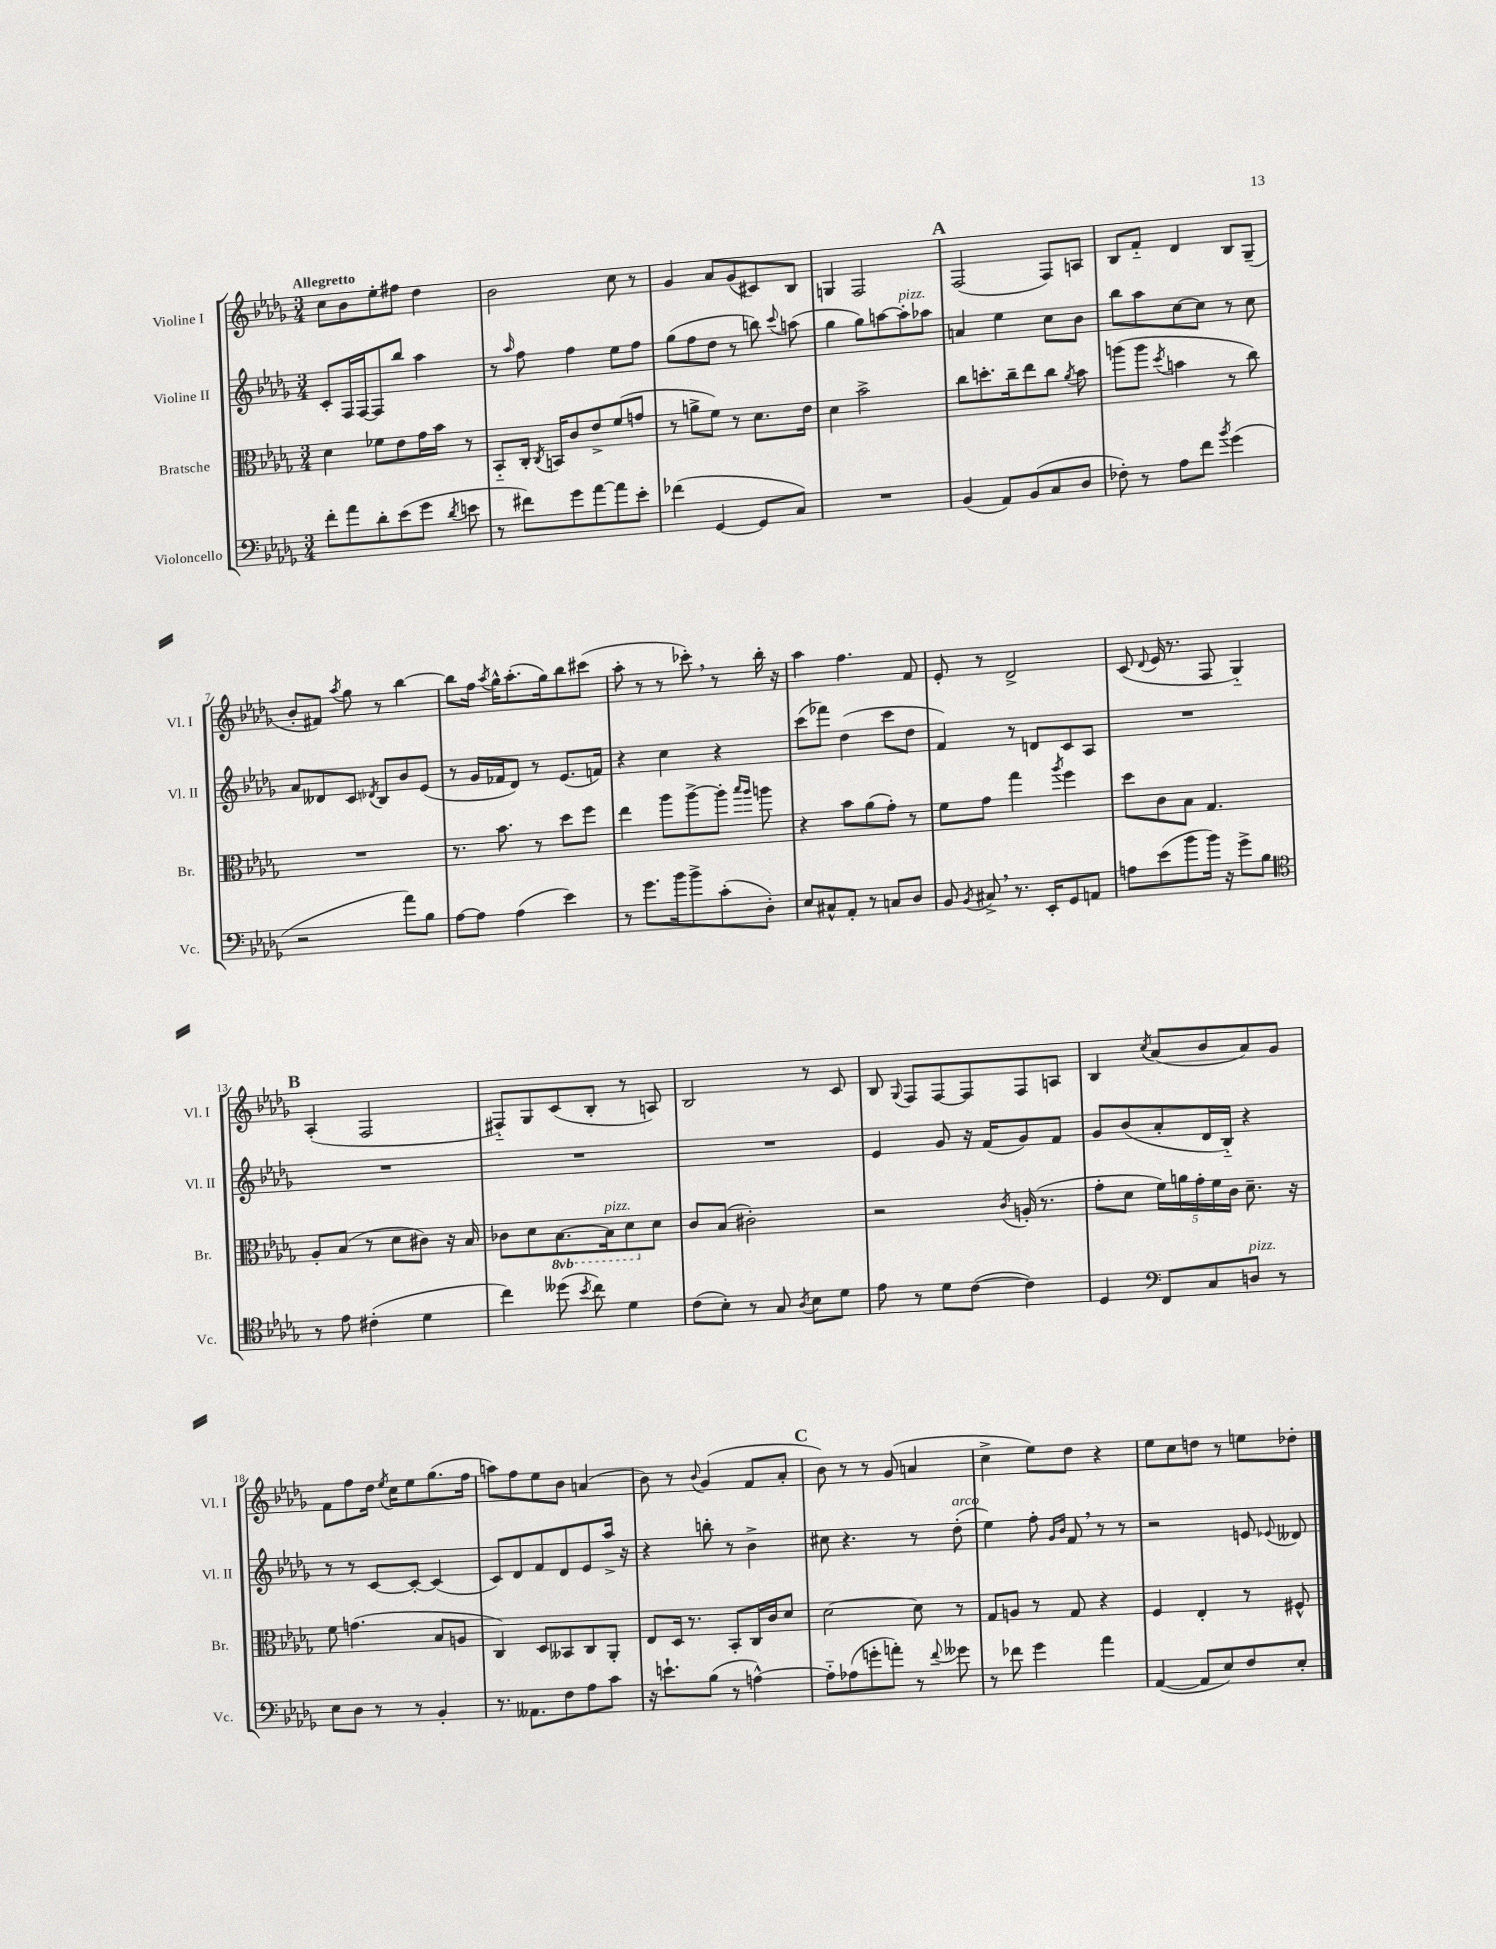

**kern	**kern	**kern	**kern
*staff4	*staff3	*staff2	*staff1
*clefF4	*clefC3	*clefG2	*clefG2
*k[b-e-a-d-g-]	*k[b-e-a-d-g-]	*k[b-e-a-d-g-]	*k[b-e-a-d-g-]
*M3/4	*M3/4	*M3/4	*M3/4
8f'	4d-	8c'	8cc
8a-	.	16F	8b-
.	.	[16F	.
8d-'	8f-	8F]	8ee-'
(8e-	8e-	8bb-	8ff#
8g-	16g-	4aa-	4dd-
.	16b-	.	.
8qd-	.	.	.
8e	8r	.	.
=	=	=	=
8r	8BB-'~	8r	2b-
.	.	16qqaa-	.
8f#)	16C'	8ff	.
.	8qC	.	.
.	16BB	.	.
8g-	8c	4ff	.
[8a-	8e-^	.	.
8a-]	(8f	8ee-	8cc
8e-'	8g	8ff	8r
=	=	=	=
(4f-	8r	(8gg-	4g-
.	8a^	8ff	.
[4GG-	8f)	8dd-	8a-
.	8r	8r	(8g-
8GG-]	8.d-	8bb)	8c#)
.	.	8qqccc	.
8C)	.	(8aa	8B-
.	16e-	.	.
=	=	=	=
2.r	4d-	4gg-	4G
.	2b-^	8gg-)	2F
.	.	[8aa	.
.	.	8aa']	.
.	.	8aa-	.
=	=	=	=
(4BB-	8cc	4a	(2F
.	8.dd'	.	.
8AA-)	.	4ee-	.
.	16cc~	.	.
(8BB-	8ee-	.	.
8C	8cc	8cc	8F)
.	8qa-	.	.
8D-	8b-	8b-	8A
=	=	=	=
8F-')	(8aa	8bb-	8B-
8r	8aa	8aa-	8f'~
.	8qdd-	.	.
8A-	4b	[8cc	4d-
8f	.	8cc]	.
8qb-	.	.	.
(4g-	8r	8r	8B-
.	8cc)	8cc	(8G-~
=	=	=	=
2r	2.r	8a-	8b-'
.	.	8d--	8f#)
.	.	.	8qaa-
.	.	8c	8gg-
.	.	8qd-	.
.	.	8B-	8r
8a-)	.	8b-	[4bb-
8B-	.	(8e-	.
=	=	=	=
[8A-	8.r	8r	8bb-]
8A-]	.	16g-	16ff
.	.	.	8qaa-
.	8.b-	16f-	16gg-^^
(4A-	.	8d-)	(8.aa-'
.	8r	8r	.
.	.	.	16gg-)
4e-)	8dd-	(8.e-	8bb-
.	8ff	.	(8ccc#
.	.	16f)	.
=	=	=	=
8r	4ee-	4r	8aa-'
8.g-	.	.	8r
.	8aa-	4cc	8r
16b-	.	.	.
8b-^	[8aa-^	.	8ccc-')
(8c'	8aa-']	4r	8r
.	16qqbb-	.	.
.	16qqaa-	.	.
8D-')	8aa	.	16bb-'
.	.	.	16r
=	=	=	=
8E-	4r	(8ccc	4aa-
8C#^^	.	8fff-)	.
8AA-'	8b-	(4dd-	4.ff
8r	(8a-	.	.
8C	8g-')	8ccc	.
8D-	8r	8dd-	8f
=	=	=	=
8BB-	8f	4f)	8e-'
8qBB-	.	.	.
8C#^	8g-	.	8r
8.r	4gg-	8r	2d-^
.	.	8d	.
16EE-'	.	.	.
.	8qaa-	.	.
8GG-	4ff	8c	.
8AA	.	8A-	.
=	=	=	=
8A	8dd-	2.r	(8c
.	.	.	8qqd-
(8e-	8c	.	16e-
.	.	.	8.r
8b-	8B-	.	.
16b-)	4.G-	.	8F
16r	.	.	.
8g-^	.	.	4G-'~)
8B-	.	.	.
=	=	=	=
*clefC4	*	*	*
8r	8A-'	2.r	(4A-'
8e-	(8B-	.	.
(4c#'	8r	.	2F
.	8d-	.	.
4d-	8c#)	.	.
.	16r	.	.
.	16B-	.	.
=	=	=	=
4cc)	8c-	2.r	8F#'~)
.	8d-	.	8G-
(8dd--	[8.BB-	.	(8c
8qb-	.	.	.
8cc)	.	.	8B-'
.	16BB-]	.	.
4d-	8D-	.	8r
.	8d-	.	8A)
=	=	=	=
(8c	8c	2.r	2B-
8B-')	(8B-	.	.
8r	2c#')	.	.
8G-	.	.	.
8qA-	.	.	.
8B-	.	.	8r
8d-	.	.	8c
=	=	=	=
8e-	2r	4e-	8B-
.	.	.	8qqG-
8r	.	.	8F
8d-	.	8g-	[8F
([8c	.	16r	8F]
.	.	(16f	.
.	8qc	.	.
4c])	(16A'	8g-)	8F
.	8.r	.	.
.	.	8f	8A
=	=	=	=
4D-	8g-'	8g-	4B-
.	8d-	(8b-	.
*clefF4	*	*	*
.	.	.	8qcc
8FF	20f)	8a-'	(8a-
.	20a	.	.
.	20g-'	.	.
8C	.	16d-	8b-
.	20f	.	.
.	.	16B-'~)	.
.	20c	.	.
8D	8.d-~	4r	8a-)
8r	.	.	8g-
.	16r	.	.
=	=	=	=
8E-	8f	8r	8f
8D-	(4.g	8r	8ff
8r	.	[8c	16dd-
.	.	.	8qee-
.	.	.	16cc
8r	.	8c'_	8ee-
4BB-'	8B-	(4c]	(8.gg-
.	8A	.	.
.	.	.	16ff
=	=	=	=
8.r	4C)	8c)	8aa)
.	.	8d-	8ff
8.AA--	.	.	.
.	8D-	8f	8ee-
8F	8BB--	8d-	8b-
8A-	8C	8e-	(4a
8c	8AA-'	16aa-^	.
.	.	16r	.
=	=	=	=
16r	8E-	4r	8b-)
8.e`	.	.	.
.	16D-	.	8r
.	8.r	.	.
.	.	.	8qqb-
(8B-	.	8bb'	(4g-
8r	8BB-'	8r	.
[4A^^)	16C	4b-^	8f
.	16c	.	.
.	8d-	.	8a-'
=	=	=	=
8A'~]	[2d-	8cc#	8b-)
(8A-	.	4.r	8r
8g'	.	.	8r
8a')	.	.	(8g-
8r	8d-]	8r	4a
8qqf	.	.	.
8g--	8r	(8dd-'	.
=	=	=	=
8r	8G-	4ee-)	4cc^
8f-	8A	.	.
4g-	8r	8ff'	8ee-)
.	.	16qqg-	.
.	.	16qqb-	.
.	8G-	8f	8dd-
4a-	4r	8r	4r
.	.	8r	.
=	=	=	=
([4AA-	4F	2r	8ee-
.	.	.	8cc
8AA-]	4E-'	.	8dd
8E-)	.	.	8r
8F	8r	8e	8ee
.	.	8qqe-	.
8E-'	8F#^^	8d--	8dd-'
==	==	==	==
*-	*-	*-	*-
